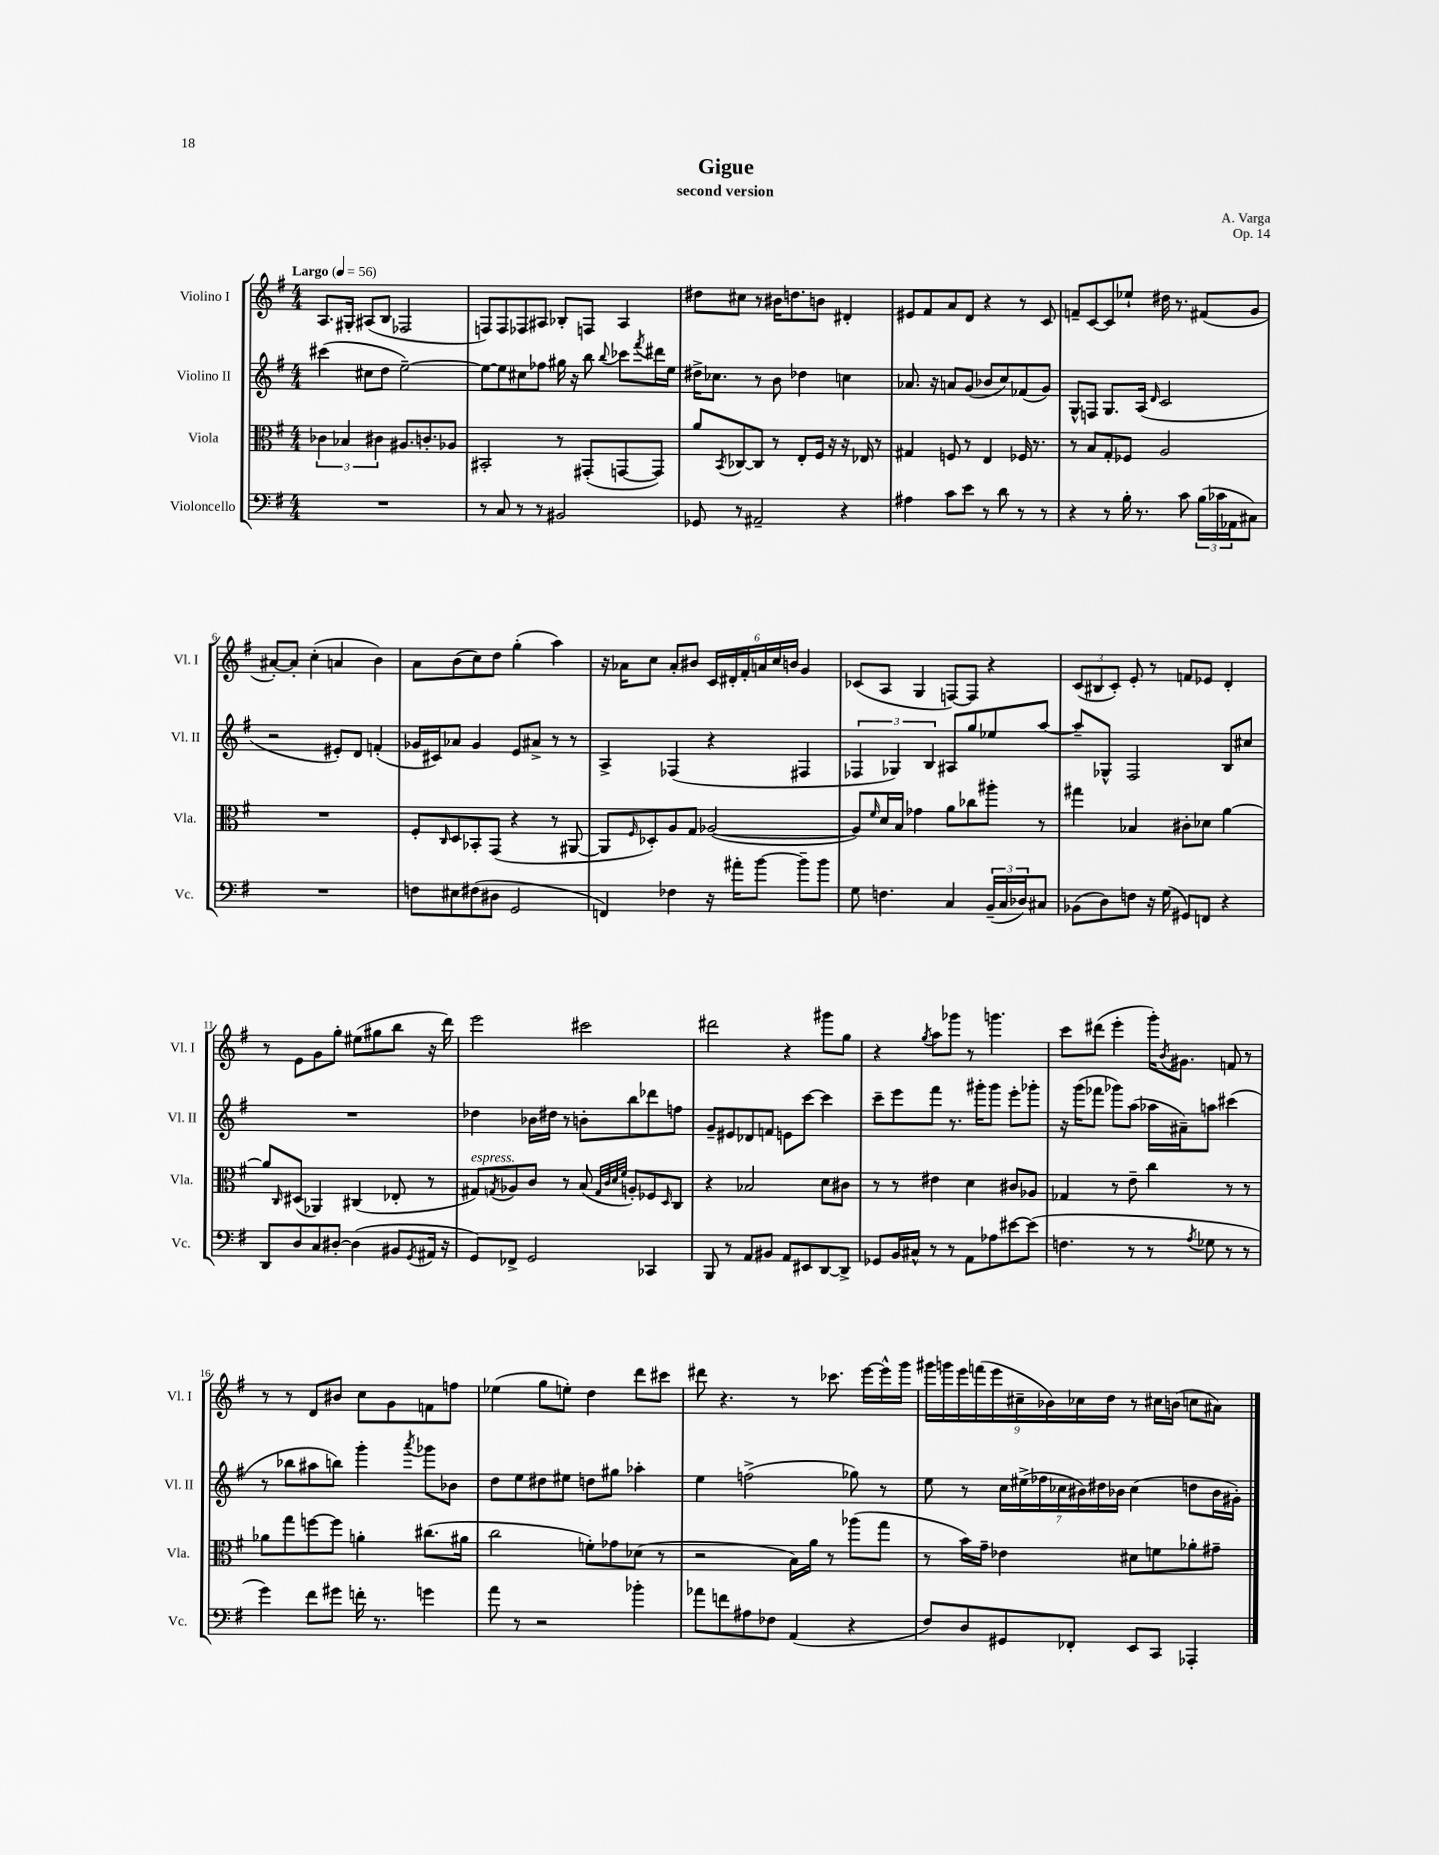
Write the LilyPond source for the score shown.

\header { title = "Gigue" composer = "A. Varga" subtitle = "second version" opus = "Op. 14" }
<<
\new StaffGroup <<
\new Staff = "s0" \with { instrumentName = "Violino I" shortInstrumentName = "Vl. I" } {
    \clef treble \key g \major \numericTimeSignature \time 4/4 \tempo "Largo" 4 = 56
    a8. gis16-. ais8( b8 fes2 |
    f8) f8 fes8 ais8 bes8-. f8 ais4 |
    dis''8 cis''8 r8 bis'16 d''8. b'8 dis'4-. |
    eis'8 fis'8 a'8 d'8 r4 r8 c'8 |
    f'8-- c'8~ c'8 ees''8-! dis''16 r8. fis'8( g'8 |
    ais'8~-.) ais'8-. c''4-.( a'4 b'4) |
    a'8 b'8( c''8) d''8 g''4-.( a''4) |
    r16 aes'16 c''8 aes'8-. bis'8 \tuplet 6/4 { c'16 dis'16-. fis'16-. a'16 c''16 b'16 } g'4 |
    ces'8( a8 g4 f8~) f8 r4 |
    \tuplet 3/2 { c'8( bis8 c'8-.) } e'8-. r8 f'8 ees'8 d'4-. |
    r8 e'8 g'8 g''8-. eis''8( gis''8 b''8 r16 d'''16) |
    e'''2 cis'''2 |
    dis'''2 r4 gis'''8 g''8 |
    r4 \acciaccatura { g''8 } a''8 ges'''8 r8 g'''4. |
    c'''8 dis'''8( e'''4-. g'''16-.) \acciaccatura { b'8 } gis'8. f'8 r8 |
    r8 r8 d'8 bis'8 c''8 g'8 f'8 f''8 |
    ees''4( g''8 e''8-.) d''4 d'''8 cis'''8 |
    dis'''8 r4. r8 ces'''8. e'''16~ e'''16-^ g'''16 |
    \tuplet 9/8 { gis'''16 g'''16 e'''16 f'''16( e'''16 cis''16-- bes'16) ces''16 d''16 } r8 cis''16 b'16( c''8 ais'8) \bar "|." |
}
\new Staff = "s1" \with { instrumentName = "Violino II" shortInstrumentName = "Vl. II" } {
    \clef treble \key g \major \numericTimeSignature \time 4/4
    cis'''4( cis''8 d''8 e''2~--) |
    e''8~ e''8 cis''8 fes''8 gis''16 r16 b''8 \appoggiatura { b''8 } ces'''8 \acciaccatura { fis'''8 } dis'''16 e''16 |
    dis''16-> ces''8. r8 b'8 des''4 c''4 |
    aes'8. r16 a'8 g'8( bes'8 c''8) fes'8( g'8) |
    g8-^ f8 g8. a16( \grace { d'16 } c'2 |
    r2 eis'8-.) d'8 f'4-.( |
    ges'16 cis'16) aes'8 ges'4 e'8 ais'8-> r8 r8 |
    a4-> fes4( r4 fis4 |
    \tuplet 3/2 { fes4 ges4) b4 } ais8 g''8 ees''8 a''8~ |
    a''8-- ges8-^ fis2 b8 cis''8 |
    R1 |
    des''4 bes'16 dis''16 r8 b'8-. b''8 des'''8 f''8 |
    g'8-- eis'8 des'8 f'8 e'8 c'''8~ c'''4 |
    c'''8-- e'''8 fis'''8 r8. gis'''16-. gis'''8 e'''8-. ges'''8-. |
    r16 g'''16( fes'''8 ges'''8) a''8( aes''16 ais'16--) a''8 cis'''4( |
    r8 bes''8 ais''8 b''8) g'''4-. \acciaccatura { a'''8 } ges'''8 bes'8 |
    d''8 e''8 dis''8 eis''8 d''8 gis''8 aes''4-. |
    e''4 f''2->( ges''8) r8 |
    e''8 r8 \tuplet 7/4 { c''16 eis''16->( fes''16 ces''16 bis'16) dis''16 bes'16 } ces''4( d''8 bes'16 gis'16-.) \bar "|." |
}
\new Staff = "s2" \with { instrumentName = "Viola" shortInstrumentName = "Vla." } {
    \clef alto \key g \major \numericTimeSignature \time 4/4
    \tuplet 3/2 { ces'4 bes4 cis'4 } ais8. c'8.-. aes8 |
    bis,2-. r8 gis,8-.( g,8~ g,8) |
    a'8 \acciaccatura { b,8 } ces8~ ces8 r8 e8-. fis16 r16 r16 ees16 r8 |
    gis4 f8 r8 e4 fes16 r8. |
    r8 b8 g8-. fes8 a2 |
    R1 |
    fis8-. \grace { c16 } d8 bes,8-. g,8( r4 r8 ais,8~ |
    ais,8 \grace { fis16 } des8-.) a8 g8 aes2~( |
    aes8) \grace { fis'16 } d'16 b16 ges'4 a'8 ces''8 ais''8-. r8 |
    gis''4 bes4 cis'8-. des'8 a'4~ |
    a'8 \grace { c16 } dis8( aes,4) cis4( ees8-. r8 |
    gis8^\markup { \italic "espress." }) \acciaccatura { g8 } aes8 c'8 r8 b8( \grace { g32 c'32 d'32 fis'32 } a8-.) fes8 \grace { d16 } c8 |
    r4 bes2 d'8 cis'8 |
    r8 r8 eis'4 d'4 cis'8 aes8 |
    ges4 r8 e'8-- c''4 r8 r8 |
    aes'8 g''8 f''8~ f''8 a'4-. cis''8.( ais'16 |
    c''2 f'8-.) ges'8 des'8( r8 |
    r2 b16) a'16 r8 aes''8( g''8 |
    r8 b'16) g'16-- ees'4 dis'8 f'8 aes'8-. gis'8-- \bar "|." |
}
\new Staff = "s3" \with { instrumentName = "Violoncello" shortInstrumentName = "Vc." } {
    \clef bass \key g \major \numericTimeSignature \time 4/4
    R1 |
    r8 c8 r8 r8 bis,2 |
    ges,8 r8 ais,2-- r4 |
    ais4 c'8 e'8 r8 d'8 r8 r8 |
    r4 r8 b16-. r8. c'8 \tuplet 3/2 { b16( ces'16 aes,16 } cis8) |
    R1 |
    f8 eis8 fis8( dis8 g,2 |
    f,4) fes4 r16 ais'16-. b'8~ b'8-- b'8 |
    g8 f4. c4 \tuplet 3/2 { b,16--( c16 des16) } cis8 |
    bes,8( d8) f8 r16 g16( gis,8) f,8 r4 |
    d,8 d8 c8 dis8~-. dis4( bis,8 \acciaccatura { g,8 } ais,16 r16 |
    g,8) fes,8-> g,2 ces,4 |
    b,,8 r8 a,8 bis,8 a,8 eis,8 d,8~ d,8-> |
    ges,8 b,16 cis16-^ r8 r8 a,8 aes8 eis'8~ eis'8( |
    f4. r8 r8 \acciaccatura { a8 } ges8 r8 r8 |
    g'4) fis'8 gis'8 f'16-. r8. g'4 |
    a'8 r8 r2 bes'4-. |
    aes'8 f'8 ais8 fes8 a,4( r4 |
    fis8) d8 gis,8 fes,8-. e,8 c,8 aes,,4-. \bar "|." |
}
>>
>>
